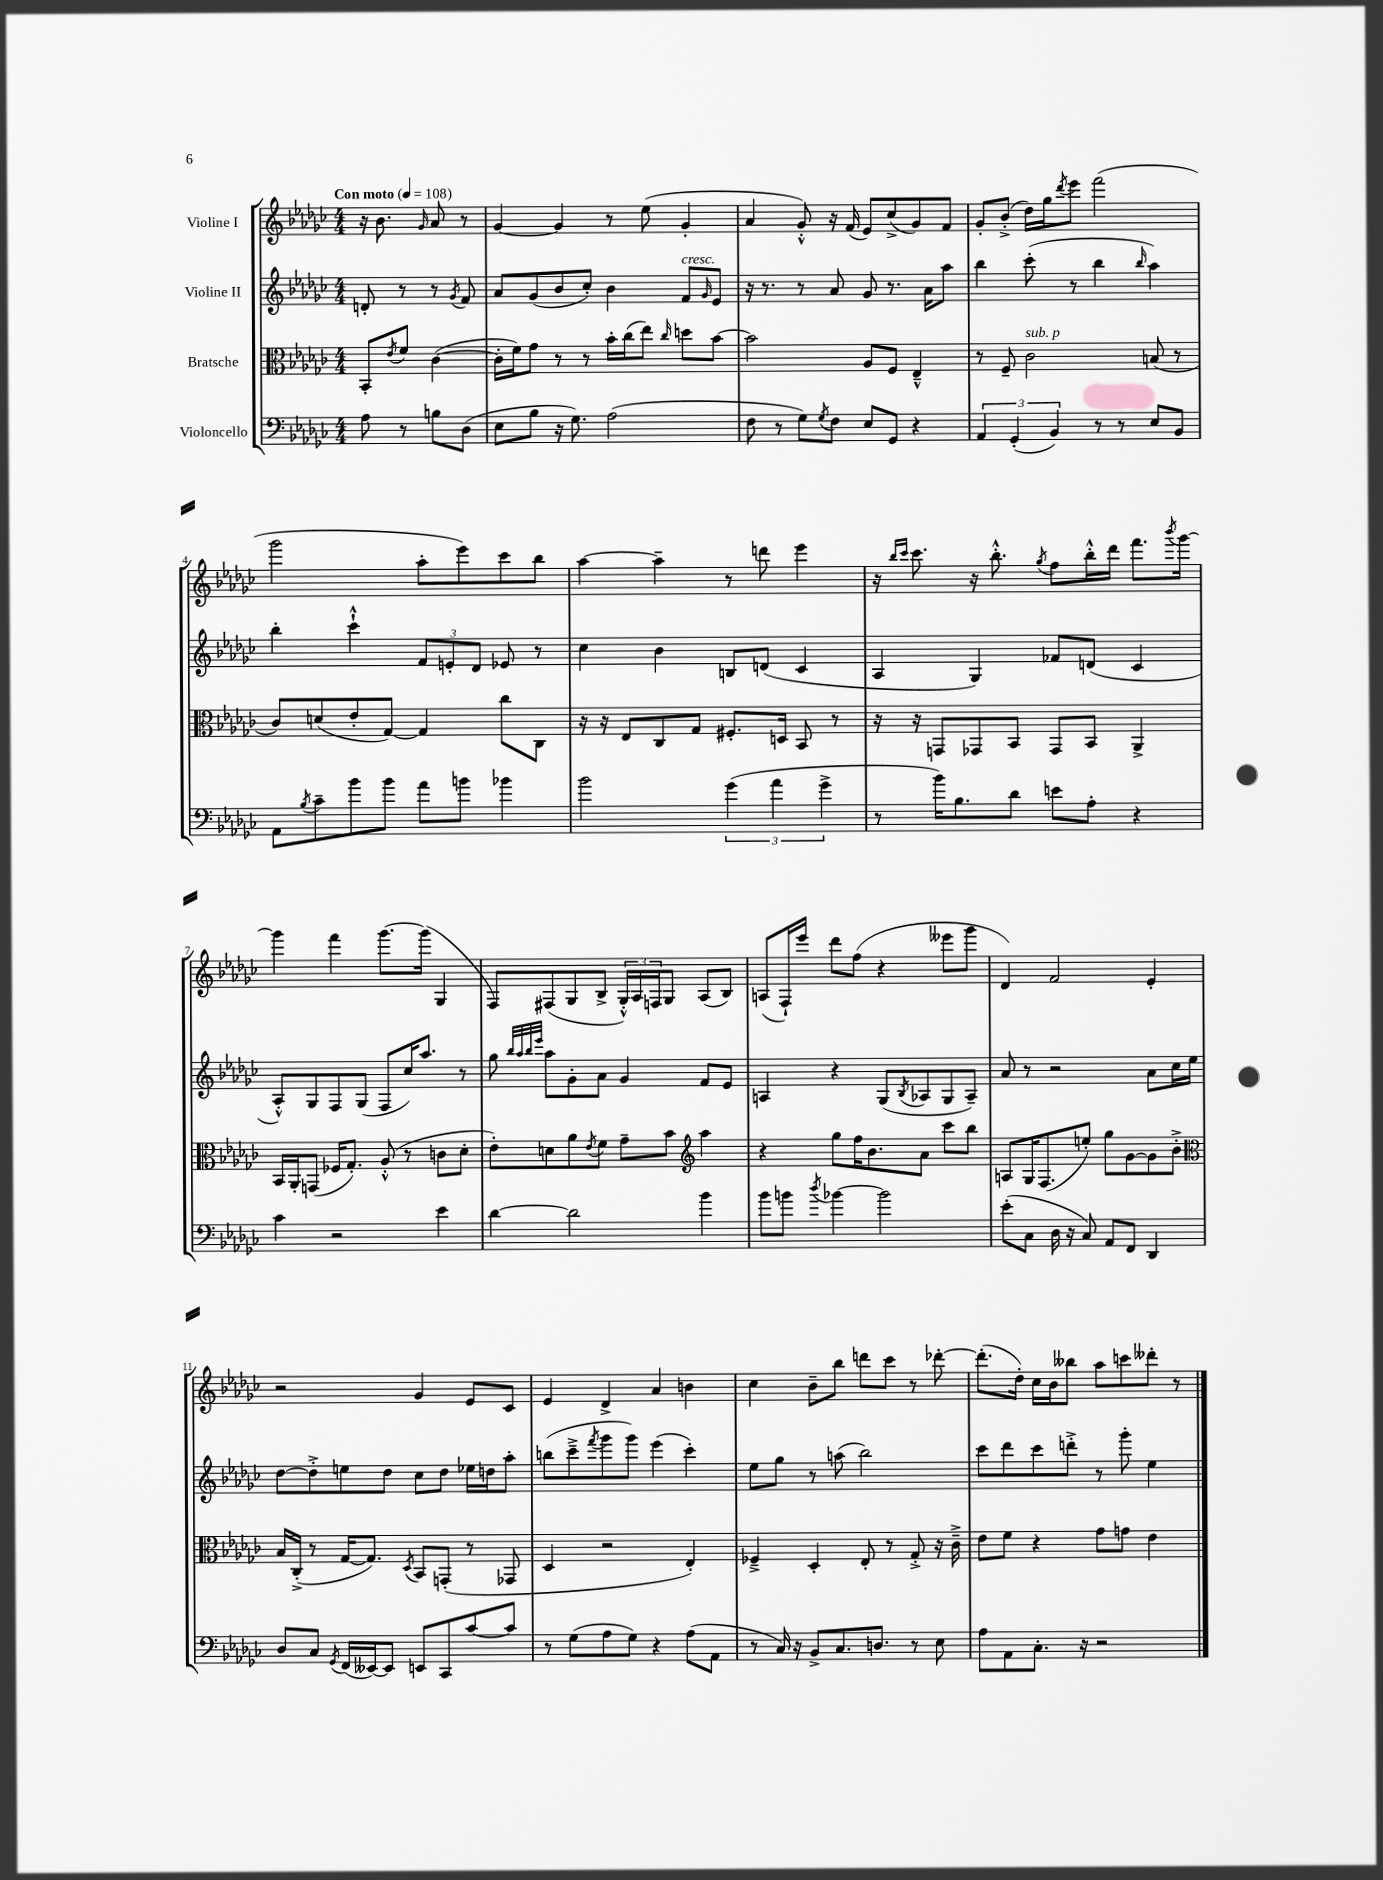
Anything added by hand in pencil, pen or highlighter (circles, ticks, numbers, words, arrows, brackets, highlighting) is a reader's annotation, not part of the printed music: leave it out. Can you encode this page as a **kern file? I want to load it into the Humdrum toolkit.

**kern	**kern	**kern	**kern
*staff4	*staff3	*staff2	*staff1
*clefF4	*clefC3	*clefG2	*clefG2
*k[b-e-a-d-g-c-]	*k[b-e-a-d-g-c-]	*k[b-e-a-d-g-c-]	*k[b-e-a-d-g-c-]
*M4/4	*M4/4	*M4/4	*M4/4
*MM108	*MM108	*MM108	*MM108
8A-\	8BB-'/L	8d'/	16r
.	.	.	8.b-\
.	8qe-/	.	.
8r	8f/J	8r	.
.	.	.	16qqg-/
8B\L	([4c-\	8r	8a-/
.	.	8qg-/	.
(8D-\J	.	8f/	8r
=	=	=	=
8E-\L	16c-'\]LL	8a-/L	[4g-/
.	16f\J)	.	.
8B-\J	8g-\J	(8g-/	.
16r	8r	8b-/	4g-/]
8.G-\)	.	.	.
.	8r	8cc-'/J)	.
(2A-\	16b-'\LL	4b-\	8r
.	(16cc-\J	.	.
.	8ee-\J)	.	(8ee-\
.	16qqcc-/	.	.
.	8dd\L	8f/L	4g-'/
.	.	16qqg-/	.
.	[8b-\J	8e-/J	.
=	=	=	=
8F\	2b-\]	16r	4a-/
.	.	8.r	.
8r	.	.	.
8G-\L)	.	8r	8g-'^^/)
8qG-/	.	.	.
8F\J	.	8a-/	16r
.	.	.	(16f/
8E-/L	8A-/L	8g-/	8e-/L)
8GG-/J	8F/J	8.r	(8cc-^/
4r	4E-~^^/	.	8g-/)
.	.	16a-\LK	.
.	.	8aa-\J	8f/J
=	=	=	=
6AA-/	8r	4bb-\	8g-'/L
.	8F~/	.	(8b-'^/J
(6GG-'/	.	.	.
.	2c-\	(8ccc-'\	16dd-\LL)
.	.	.	16gg-\J
6BB-/)	.	.	.
.	.	.	8qddd-/
.	.	8r	8eee-\J
8r	.	4bb-\	(2fff\
8r	.	.	.
.	.	16qqbb-/	.
8E-/L	(8B/	4aa-\)	.
8BB-/J	8r	.	.
=	=	=	=
8AA-\L	8c-/L)	4bb-'\	2ggg-\
8qB-/	.	.	.
8c-~\	(8d/	.	.
8b-\	8e-'/	4ccc-`^^\	.
8b-\J	[8G-/J)	.	.
8a-\L	4G-/]	12f/L	8aa-'\L
.	.	12e'/	.
8b\J	.	.	8eee-\)
.	.	12d-/J	.
4b-\	8cc-\L	8e-/	8ccc-\
.	8C-\J	8r	8bb-\J
=	=	=	=
2b-\	16r	4cc-\	[4aa-\
.	16r	.	.
.	8E-/L	.	.
.	8C-/	4b-\	4aa-~\]
.	8G-/J	.	.
(6g-\	8.F#'/L	8B/L	8r
.	.	(8d/J	8ddd\
6a-\	.	.	.
.	16D/Jk	.	.
.	8BB-/	4c-/	4eee-\
6g-^\	.	.	.
.	8r	.	.
=	=	=	=
8r	16r	4A-/	16r
.	.	.	16qqbb-/LL
.	.	.	16qqccc-/JJ
.	16r	.	8.ccc-\
16b-\LK)	8GG/L	.	.
8.B-\	.	.	.
.	8GG-/	4G-/)	16r
.	.	.	8.bb-'^^\
8d-\J	8BB-/J	.	.
.	.	.	8qgg-/
8e\L	8GG-/L	8f-/L	8ff\L
8A-'\J	8BB-/J	(8d/J	16bb-'^^\L
.	.	.	16ddd-\JJ
4r	4AA-^/	4c-/	8.fff\L
.	.	.	8qbbb-/
.	.	.	[16ggg-\Jk
=	=	=	=
4c-\	16BB-/LL	8A-'^^/L)	4ggg-\]
.	16AA-'/J	.	.
.	(8GG/J	8G-/	.
2r	16F-/LK	8F/	4fff\
.	8.G-'/J)	.	.
.	.	(8G-/J	.
.	(8A-'^^/	8F/L	[8.ggg-\L
.	8r	16cc-/K)	.
.	.	8.aa-/J	(16ggg-\]Jk
4e-\	8c\L	.	4G-/
.	8d-'\J	8r	.
=	=	=	=
[4d-\	8e-'\L)	8gg-\	8F/L)
.	.	32qqbb-/LLL	.
.	.	32qqaa-/	.
.	.	32qqbb-/	.
.	.	32qqeee-/JJJ	.
.	8d\	8aa-\L	(8F#/
2d-\]	8a-\	8g-'\	8G-/
.	8qe-/	.	.
.	8f\J	8a-\J	8B-^/J
.	8g-~\L	4g-/	24G-'^^/LL)
.	.	.	24A-/
.	.	.	24F/J
.	8b-\J	.	8G-/J
*	*clefG2	*	*
4b-\	4aa-\	8f/L	(8A-/L
.	.	8e-/J	8B-/J)
=	=	=	=
8b-\L	4r	4A/	(8A/L
8b\J	.	.	16F`/L)
.	.	.	16eee-/JJ
8qdd-/	.	.	.
[4b-\	8gg-\L	4r	8ddd-\L
.	16ff\K	.	(8ff\J
.	8.b-\	.	.
2b-\]	.	(8G-/L	4r
.	.	8qB-/	.
.	8a-\J	8A-/	.
.	8ccc-\L	8G-/	8eee--\L
.	8bb-\J	8A-~/J)	8ggg-\J
=	=	=	=
(8e-'\L	8A/L	8a-/	4d-/)
8C-\J	16G-/K	8r	.
.	(8.F/	.	.
16D-\	.	2r	2f/
16r	.	.	.
8C-/)	8ee'/J)	.	.
8AA-/L	8gg-\L	.	.
8FF/J	[8g-\	.	.
4DD-/	8g-\]	8a-\L	4e-'/
.	8b-'^\J	16cc-\L	.
.	.	16ee-\JJ	.
=	=	=	=
*	*clefC3	*	*
8D-/L	16B-/LL	[8dd-\L	2r
.	(16C-'^/JJ	.	.
8C-/J	8r	8dd-'^\]	.
8qGG-/	.	.	.
(16FF/LL	[16G-/LK	8ee\	.
[16EE--/J)	8.G-/]J)	.	.
8EE--/]J	.	8dd-\J	.
.	8qD-/	.	.
8EE/L	8BB-/L	8cc-\L	4g-/
8CC-/	(8GG'/J	8dd-\J	.
[8c-/	8r	16ee-\LL	8e-/L
.	.	16dd\J	.
8c-/]J	8GG-/	8aa-'\J	8c-/J
=	=	=	=
8r	4D-/	(8bb\L	4e-/
(8G-\L	.	8ccc-~^\	.
.	.	8qfff/	.
8A-\	2r	8ggg-\	4d-^/
8G-\J)	.	8ggg-\J)	.
4r	.	(4eee-\	4a-/
(8A-\L	4E-'/)	4ccc-'\)	4b\
8AA-\J	.	.	.
=	=	=	=
8r	4F-~^/	8ee-\L	4cc-\
16C-/)	.	8gg-\J	.
16r	.	.	.
8BB-^/L	4D-'/	8r	8b-~\L
8.C-/	.	(8aa\	8bb-\J
.	8E-'/	2bb-\)	8ddd\L
8.D/J	.	.	.
.	8r	.	8ccc-\J
8r	8G-'^/	.	8r
8E-\	16r	.	[8ddd-'\
.	16c-~^\	.	.
=	=	=	=
8A-\L	8e-\L	8ccc-\L	(8.ddd-'\]L
8AA-\	8f\J	8ddd-\	.
.	.	.	16dd-'\Jk)
8.C-'\J	4r	8ccc-\	16cc-\LL
.	.	.	16b-\J
.	.	8ddd'^\J	8bb--\J
16r	.	.	.
2r	8g-\L	8r	8aa-\L
.	8g\J	8ggg-'\	8ccc\
.	4e-\	4ee-\	8ddd--'\J
.	.	.	8r
==	==	==	==
*-	*-	*-	*-
